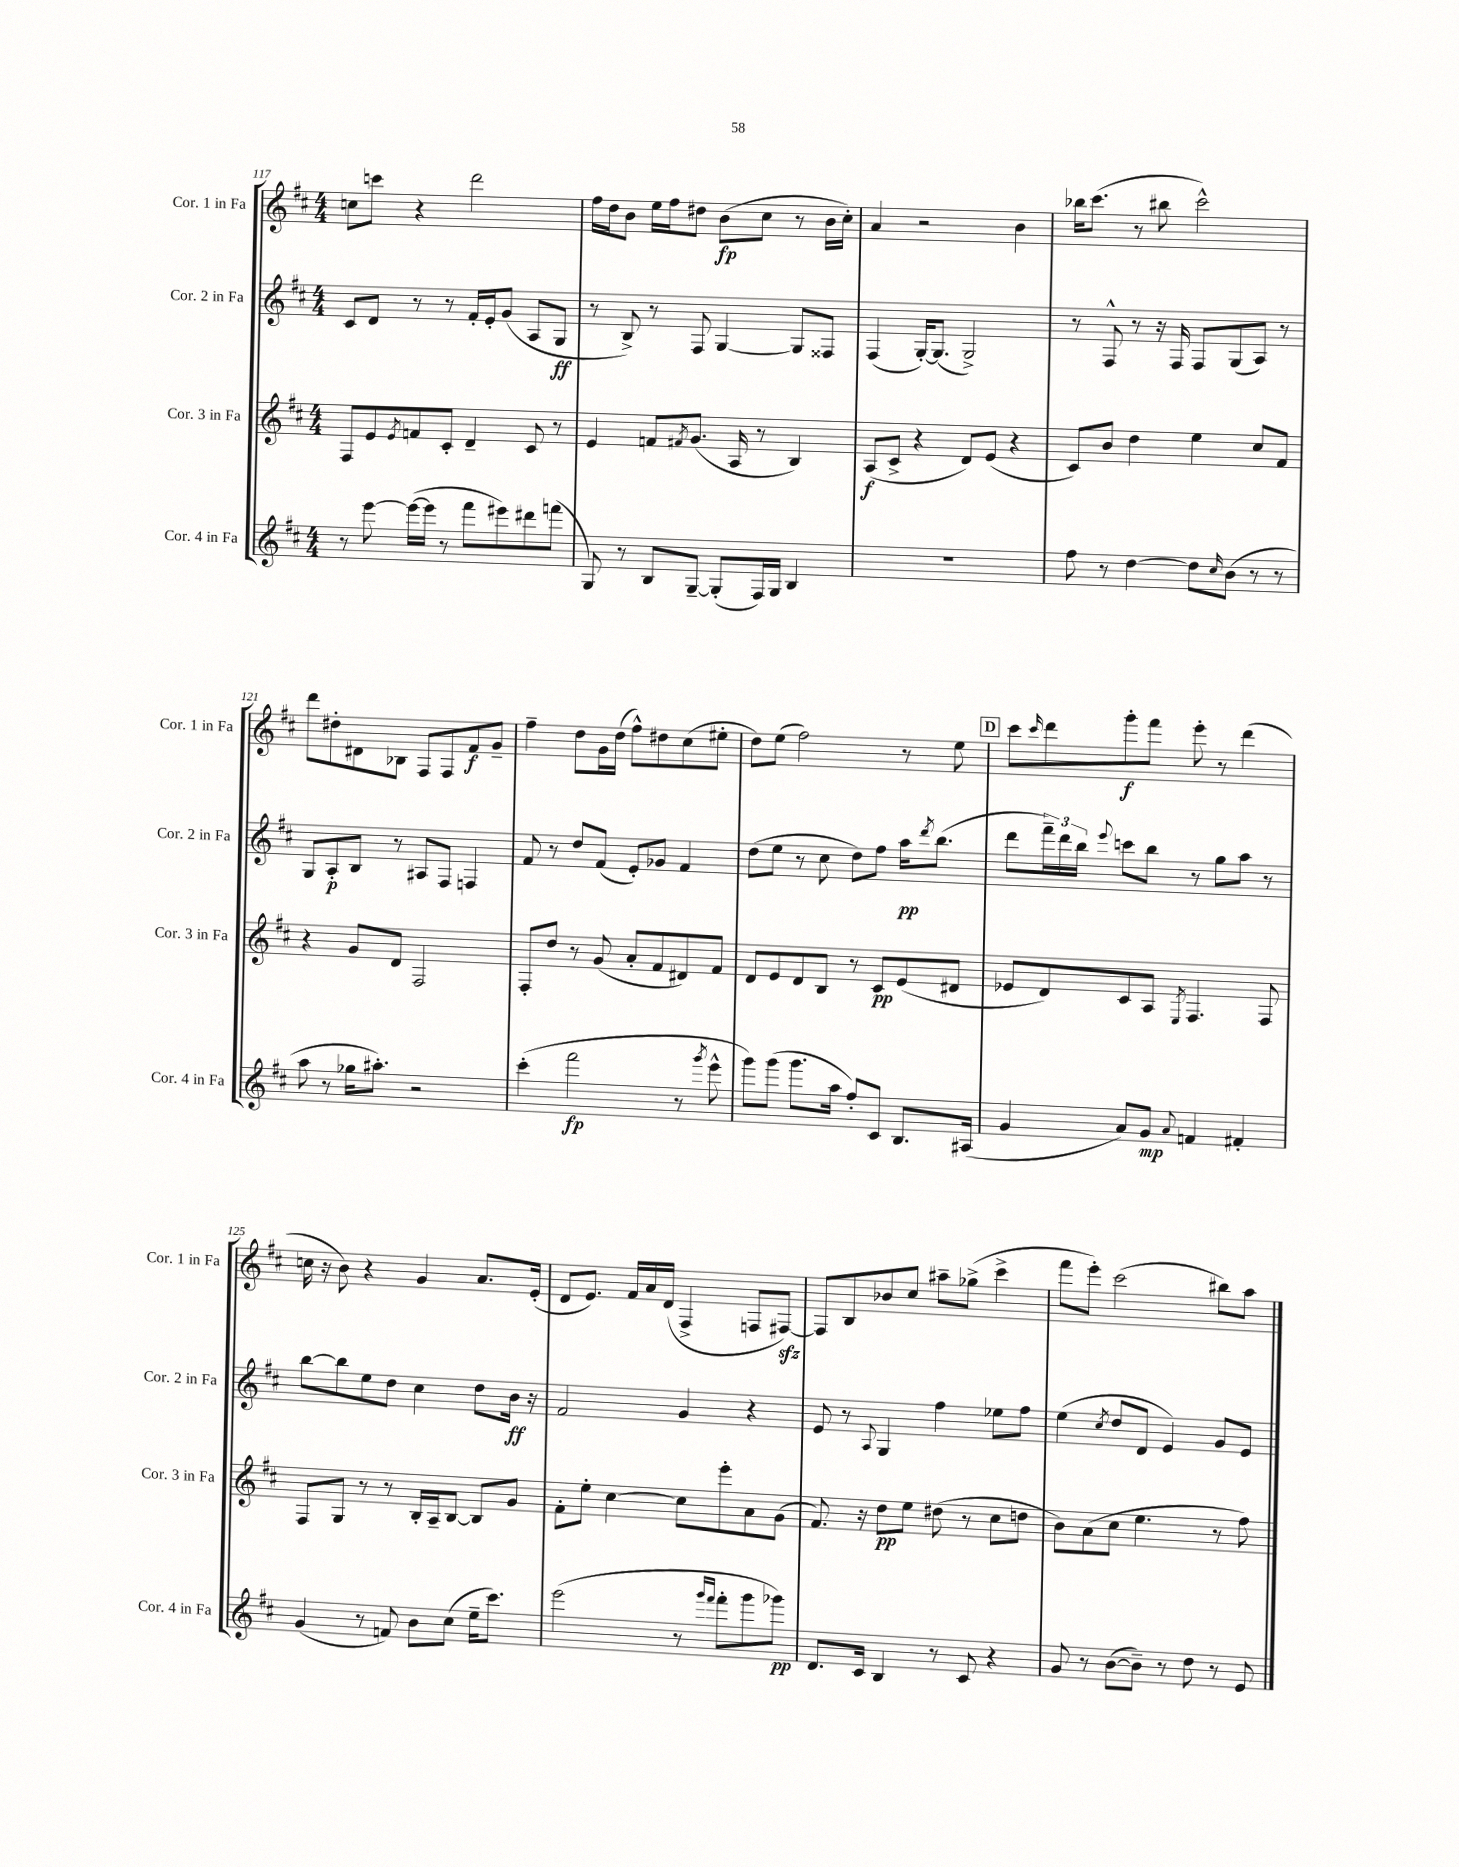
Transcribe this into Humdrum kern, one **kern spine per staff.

**kern	**kern	**kern	**kern
*staff4	*staff3	*staff2	*staff1
*clefG2	*clefG2	*clefG2	*clefG2
*k[f#c#]	*k[f#c#]	*k[f#c#]	*k[f#c#]
*M4/4	*M4/4	*M4/4	*M4/4
8r	8F#	8c#	8cc
[8eee	8e	8d	8ccc
.	8qe	.	.
(16eee_	8f	8r	4r
16eee]	.	.	.
8r	8c#'	8r	.
8fff#	4d~	16f#'	2ddd
.	.	16e'	.
8eee#)	.	(8g	.
8ddd#	8c#	8A	.
(8fff	8r	8G	.
=	=	=	=
8G)	4e	8r	16ff#
.	.	.	16dd
8r	.	8B^)	8b
8B	8f	8r	16ee
.	.	.	16ff#
.	8qf#	.	.
[8G~	(8.g	8F#	8dd#
(8G']	.	[4G	(8b
.	16A	.	.
16F#)	8r	.	8cc#
16G	.	.	.
4B	4B)	8G]	8r
.	.	8F##	16b
.	.	.	16cc#')
=	=	=	=
1r	(8A	(4F#	4a
.	8c#^	.	.
.	4r	[16G')	2r
.	.	(8.G]	.
.	8d)	2G^)	.
.	(8e	.	.
.	4r	.	4b
=	=	=	=
8ff#	8c#)	8r	16bb-
.	.	.	(8.ccc#
8r	8b	8F#^^	.
[4dd	4dd	8r	8r
.	.	16r	8bb#
.	.	16F#	.
8dd]	4ee	8F#	2ccc#^^)
16qqcc#	.	.	.
(8b	.	(8G	.
8r	8cc#	8A)	.
8r	8f#	8r	.
=	=	=	=
8aa	4r	8G	8ddd
8r	.	8A'	8dd#'
16gg-	8g	8B	8d#
8.aa#')	.	.	.
.	8d	8r	8B-
2r	2F#	8A#	8F#
.	.	8F#	8F#
.	.	4F	8f#
.	.	.	8g~
=	=	=	=
(4ccc#'	8F#'	8f#	4ff#~
.	8dd	8r	.
2fff#	8r	8dd	8dd
.	(8g	(8f#	16g
.	.	.	(16dd
.	8a'	8e')	8ff#^^)
.	8f#	8g-	8dd#
8r	8d#)	4f#	(8cc#
8qggg	.	.	.
8eee^^	8f#	.	8ee#'
=	=	=	=
8ggg)	8d	(8dd	8dd)
(8ggg	8e	8ee	(8ee
8.ggg	8d	8r	2ff#)
.	8B	8cc#	.
16aa	.	.	.
8ff#')	8r	8dd)	.
8c#	8c#	8ff#	.
8.B	(8e	16aa	8r
.	.	8qddd	.
.	.	(8.bb	.
.	8d#	.	8ee
(16A#	.	.	.
=	=	=	=
4g	8e-	8ddd	8ccc#
.	.	.	16qqccc#
.	8d)	24fff#~)	8ddd
.	.	24ddd	.
.	.	24bb	.
.	.	8qqeee	.
8a)	8c#	8ccc	8ggg'
8g	8A	8bb	8fff#
8qqa	8qE	.	.
4f	4.F#	8r	8eee'
.	.	8gg	8r
4f#'	.	8aa	(4ddd
.	8F#	8r	.
=	=	=	=
(4g	8F#	[8bb	16cc
.	.	.	16r
.	8G	8bb]	8b)
8r	8r	8ee	4r
8f)	8r	8dd	.
8b	16B'	4cc#	4g
.	16A~	.	.
(8cc#	[8B	.	.
16ee~	8B]	8dd	8.a
8.ccc#)	.	.	.
.	8g	16b	.
.	.	16r	(16e'
=	=	=	=
(2eee	8f#'	2f#	8d
.	8ee'	.	8.e)
.	[4cc#	.	.
.	.	.	16f#
.	.	.	16a
.	.	.	(16d
8r	8cc#]	4g	4F#^
16qqggg	.	.	.
16qqfff#	.	.	.
8fff#'	8eee'	.	.
8ggg	8a	4r	8F
8ggg-)	(8g	.	[8F#)
=	=	=	=
8.d	8.f#)	8e	8F#]
.	.	8r	8B
16c#	16r	.	.
.	.	8qqA	.
4B	8dd	4G	8b-
.	8ee	.	8cc#
8r	(8dd#	4ff#	8aa#~
8c#	8r	.	(8gg-^
4r	8cc#	8ee-	4ccc#^
.	8dd	8ff#	.
=	=	=	=
8g	8b)	(4ee	8fff#
8r	(8a	.	8eee')
.	.	8qcc#	.
([8b	8cc#	8dd	(2ccc#
8b~])	4.ee	8d	.
8r	.	4e)	.
8dd	.	.	.
8r	8r	8g	8bb#)
8e	8ff#)	8e	8aa
==	==	==	==
*-	*-	*-	*-
